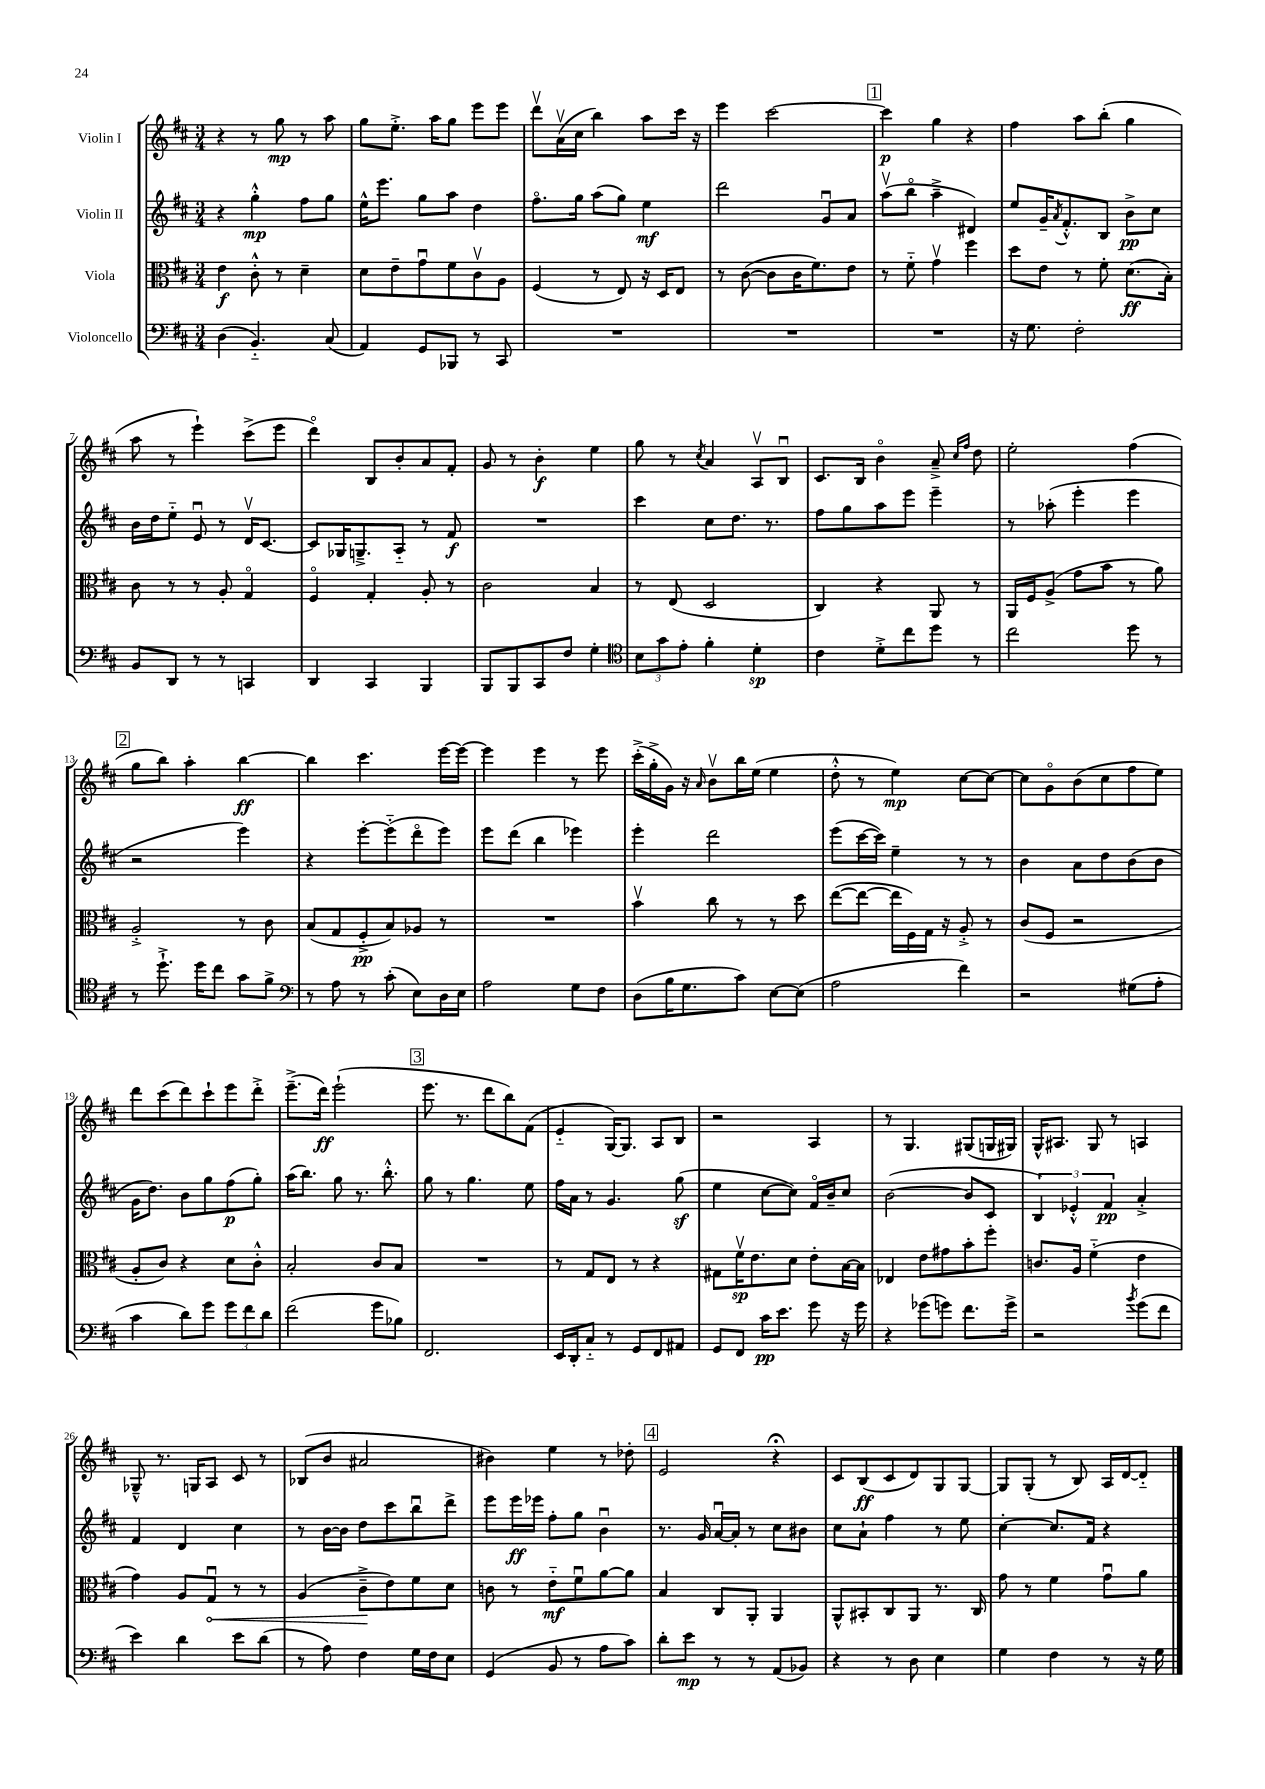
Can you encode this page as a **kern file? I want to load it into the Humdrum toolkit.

**kern	**dynam	**kern	**dynam	**kern	**dynam	**kern	**dynam
*part4	*part4	*part3	*part3	*part2	*part2	*part1	*part1
*staff4	*staff4	*staff3	*staff3	*staff2	*staff2	*staff1	*staff1
*I"Violoncello	*	*I"Viola	*	*I"Violin II	*	*I"Violin I	*
*clefF4	*	*clefC3	*	*clefG2	*	*clefG2	*
*k[f#c#]	*	*k[f#c#]	*	*k[f#c#]	*	*k[f#c#]	*
*M3/4	*	*M3/4	*	*M3/4	*	*M3/4	*
=1	=1	=1	=1	=1	=1	=1	=1
(4D\	.	4e\	f	4r	.	4r	.
4.BB/)	.	8c#'^^\	.	4gg'^^\	mp	8r	.
.	.	8r	.	.	.	8gg\	mp
.	.	4d~\	.	8ff#\L	.	8r	.
(8C#/	.	.	.	8gg\J	.	8aa\	.
=2	=2	=2	=2	=2	=2	=2	=2
4AA/)	.	8d\L	.	16ee^^\KL	.	8gg\L	.
.	.	.	.	8.eee\J	.	.	.
.	.	8e~\	.	.	.	8.ee'^\J	.
8GG/L	.	8gu\	.	8gg\L	.	.	.
.	.	.	.	.	.	16aa\KL	.
8BBB-X/J	.	8f#\	.	8aa\J	.	8gg\J	.
8r	.	8c#v\	.	4dd\	.	8eee\L	.
8CC#/	.	8A\J	.	.	.	8eee\J	.
=3	=3	=3	=3	=3	=3	=3	=3
2.r	.	(4F#/	.	8.ff#\L	.	8dddv\L	.
.	.	.	.	.	.	(16av\L	.
.	.	.	.	16gg\Jk	.	16cc#\JJ	.
.	.	8r	.	(8aa\L	.	4bb\)	.
.	.	8E/)	.	8gg\J)	.	.	.
.	.	16r	.	4ee\	mf	8aa\L	.
.	.	16D/KL	.	.	.	.	.
.	.	8E/J	.	.	.	16ccc#\Jk	.
.	.	.	.	.	.	16r	.
=4	=4	=4	=4	=4	=4	=4	=4
2.r	.	8r	.	2ddd\	.	4eee\	.
.	.	([8c#\	.	.	.	.	.
.	.	8c#\L]	.	.	.	[2ccc#\	.
.	.	16c#\K	.	.	.	.	.
.	.	8.f#\)	.	.	.	.	.
.	.	.	.	8gu/L	.	.	.
.	.	8e\J	.	8a/J	.	.	.
!!LO:REH:place=s1:t=1
=5	=5	=5	=5	=5	=5	=5	=5
2.r	.	8r	.	(8aav\L	.	4ccc#\]	p
.	.	8f#\	.	8bb\J	.	.	.
.	.	4gv\	.	4aa~^\	.	4gg\	.
.	.	4ff#\	.	4d#X/)	.	4r	.
=6	=6	=6	=6	=6	=6	=6	=6
16r	.	8dd\L	.	8ee/L	.	4ff#\	.
8.G\	.	.	.	.	.	.	.
.	.	8e\J	.	16g~/K	.	.	.
.	.	.	.	8qa/	.	.	.
.	.	.	.	8.f#'^^/	.	.	.
2F#'\	.	8r	.	.	.	8aa\L	.
.	.	8f#'\	.	8B/J	.	(8bb'\J	.
.	.	(8.d\L	ff	8b^\L	pp	4gg\	.
.	.	.	.	8cc#\J	.	.	.
.	.	16B'\Jk)	.	.	.	.	.
!!LO:LB:g=z
=7	=7	=7	=7	=7	=7	=7	=7
8BB/L	.	8c#\	.	16b\LL	.	8aa\	.
.	.	.	.	16dd\J	.	.	.
8DD/J	.	8r	.	8ee\J	.	8r	.
8r	.	8r	.	8eu/	.	4eee`\)	.
8r	.	8A'/	.	8r	.	.	.
4CCn/	.	4G/	.	16dv/KL	.	(8ccc#^\L	.
.	.	.	.	[8.c#/J	.	.	.
.	.	.	.	.	.	8eee\J	.
=8	=8	=8	=8	=8	=8	=8	=8
4DD/	.	4F#/	.	8c#/L]	.	4ddd\)	.
.	.	.	.	16G-X/K	.	.	.
.	.	.	.	8.Gn~^/	.	.	.
4CC#/	.	4G'/	.	.	.	8B/L	.
.	.	.	.	8A/J	.	8b'/	.
4BBB/	.	8A'/	.	8r	.	8a/	.
.	.	8r	.	8f#/	f	8f#'/J	.
=9	=9	=9	=9	=9	=9	=9	=9
8BBB/L	.	2c#\	.	2.r	.	8g/	.
8BBB/	.	.	.	.	.	8r	.
8CC#/	.	.	.	.	.	4b'\	f
8F#/J	.	.	.	.	.	.	.
4G'\	.	4B/	.	.	.	4ee\	.
=10	=10	=10	=10	=10	=10	=10	=10
*clefC4	*	*	*	*	*	*	*
12B\L	.	8r	.	4ccc#\	.	8gg\	.
12g\	.	.	.	.	.	.	.
.	.	(8E/	.	.	.	8r	.
12e'\J	.	.	.	.	.	.	.
.	.	.	.	.	.	8qcc#/	.
4f#'\	.	2D/	.	8cc#\L	.	4a/	.
.	.	.	.	8.dd\J	.	.	.
4d'\	sp	.	.	.	.	8Av/L	.
.	.	.	.	8.r	.	.	.
.	.	.	.	.	.	8Bu/J	.
=11	=11	=11	=11	=11	=11	=11	=11
4c#\	.	4C#/)	.	8ff#\L	.	8.c#/L	.
.	.	.	.	8gg\	.	.	.
.	.	.	.	.	.	16B/Jk	.
8d'^\L	.	4r	.	8aa\	.	4b\	.
8cc#\	.	.	.	8eee\J	.	.	.
8dd\J	.	8AA/	.	4eee~\	.	8a~^/	.
.	.	.	.	.	.	16qqcc#/LL	.
.	.	.	.	.	.	16qqff#/JJ	.
8r	.	8r	.	.	.	8dd\	.
=12	=12	=12	=12	=12	=12	=12	=12
2cc#\	.	16AA/LL	.	8r	.	2ee'\	.
.	.	16F#/J	.	.	.	.	.
.	.	(8A^/J	.	(8aa-X'\	.	.	.
.	.	8g\L	.	4eee'\	.	.	.
.	.	8b\J	.	.	.	.	.
8dd\	.	8r	.	4eee\	.	(4ff#\	.
8r	.	8a\)	.	.	.	.	.
!!LO:LB:g=z
!!LO:REH:place=s1:t=2
=13	=13	=13	=13	=13	=13	=13	=13
8r	.	2A'^/	.	2r	.	8gg\L	.
8.dd`^\	.	.	.	.	.	8bb\J)	.
.	.	.	.	.	.	4aa'\	.
16dd\KL	.	.	.	.	.	.	.
8cc#\J	.	.	.	.	.	.	.
8g\L	.	8r	.	4eee\)	.	[4bb\	ff
8f#^\J	.	8c#\	.	.	.	.	.
=14	=14	=14	=14	=14	=14	=14	=14
*clefF4	*	*	*	*	*	*	*
8r	.	(8B/L	.	4r	.	4bb\]	.
8A\	.	8G/	.	.	.	.	.
8r	.	8F#'^/	pp	[8eee'\L	.	4.ccc#\	.
(8c#'\	.	8B/)	.	(8eee\]	.	.	.
8E\L)	.	8A-X/J	.	8ddd\	.	.	.
16D\L	.	8r	.	8eee\J)	.	[16eee\LL	.
16E\JJ	.	.	.	.	.	16eee\JJ_	.
=15	=15	=15	=15	=15	=15	=15	=15
2A\	.	2.r	.	8eee\L	.	4eee\]	.
.	.	.	.	(8ddd\J	.	.	.
.	.	.	.	4bb\	.	4eee\	.
8G\L	.	.	.	4eee-X\)	.	8r	.
8F#\J	.	.	.	.	.	8eee\	.
=16	=16	=16	=16	=16	=16	=16	=16
(8D\L	.	4bv\	.	4eee'\	.	(16ccc#'^\LL	.
.	.	.	.	.	.	16gg'^\	.
16B\K	.	.	.	.	.	16g\JJ)	.
8.G\	.	.	.	.	.	16r	.
.	.	.	.	.	.	16qqa/	.
.	.	8cc#\	.	2ddd\	.	8bv\L	.
8c#\J)	.	8r	.	.	.	16bb\L	.
.	.	.	.	.	.	(16ee\JJ	.
[8E\L	.	8r	.	.	.	4ee\	.
(8E\J]	.	8dd\	.	.	.	.	.
=17	=17	=17	=17	=17	=17	=17	=17
2A\	.	([8ee\L	.	(8eee\L	.	8dd'^^\	.
.	.	8ee\J_	.	[16ccc#\L	.	8r	.
.	.	.	.	16ccc#\JJ])	.	.	.
.	.	16ee\LL]	.	4ee~\	.	4ee\)	mp
.	.	16F#\)	.	.	.	.	.
.	.	16G\JJ	.	.	.	.	.
.	.	16r	.	.	.	.	.
4f#\)	.	8A'^/	.	8r	.	[8cc#\L	.
.	.	8r	.	8r	.	8cc#\J_	.
=18	=18	=18	=18	=18	=18	=18	=18
2r	.	(8c#/L	.	4b\	.	8cc#\L]	.
.	.	8F#/J	.	.	.	8g\	.
.	.	2r	.	8a\L	.	(8b\	.
.	.	.	.	8dd\	.	8cc#\	.
(8G#X\L	.	.	.	(8b\	.	8ff#\	.
8A'\J	.	.	.	8b\J	.	8ee\J)	.
!!LO:LB:g=z
=19	=19	=19	=19	=19	=19	=19	=19
4c#\	.	8A'/L	.	16g\KL	.	8ddd\L	.
.	.	.	.	8.dd\J)	.	.	.
.	.	8c#/J)	.	.	.	(8ccc#\	.
8d\L)	.	4r	.	8b\L	.	8ddd\)	.
8g\J	.	.	.	8gg\	.	8ccc#`\	.
12g\L	.	8d\L	.	(8ff#\	p	8eee\	.
12f#\	.	.	.	.	.	.	.
.	.	8c#'^^\J	.	8gg'\J)	.	8ddd'^\J	.
12d\J	.	.	.	.	.	.	.
=20	=20	=20	=20	=20	=20	=20	=20
(2f#\	.	2B'/	.	(16aa\KL	.	(8.eee~^\L	.
.	.	.	.	8.bb\J)	.	.	.
.	.	.	.	.	.	16ddd\Jk)	ff
.	.	.	.	8gg\	.	(2eee`\	.
.	.	.	.	8.r	.	.	.
8g\L	.	8c#/L	.	.	.	.	.
.	.	.	.	8.bb'^^\	.	.	.
8B-X\J)	.	8B/J	.	.	.	.	.
!!LO:REH:place=s1:t=3
=21	=21	=21	=21	=21	=21	=21	=21
2.FF#/	.	2.r	.	8gg\	.	8.eee\	.
.	.	.	.	8r	.	.	.
.	.	.	.	.	.	8.r	.
.	.	.	.	4.gg\	.	.	.
.	.	.	.	.	.	8ddd\L	.
.	.	.	.	.	.	8bb\)	.
.	.	.	.	8ee\	.	(8f#\J	.
=22	=22	=22	=22	=22	=22	=22	=22
16EE/LL	.	8r	.	16ff#\LL	.	4e/	.
16DD'/J	.	.	.	16a\JJ	.	.	.
8C#/J	.	8G/L	.	8r	.	.	.
8r	.	8E/J	.	4.g/	.	[16G/KL)	.
.	.	.	.	.	.	8.G/J]	.
8GG/L	.	8r	.	.	.	.	.
8FF#/	.	4r	.	.	.	8A/L	.
8AA#X/J	.	.	.	(8ggz\	.	8B/J	.
=23	=23	=23	=23	=23	=23	=23	=23
8GG/L	.	8G#X\L	.	4ee\	.	2r	.
8FF#/J	.	16f#v\K	sp	.	.	.	.
.	.	8.e\	.	.	.	.	.
16c#\KL	pp	.	.	[8cc#\L	.	.	.
8.e\J	.	.	.	.	.	.	.
.	.	8d\J	.	8cc#\J])	.	.	.
8g\	.	8e'\L	.	16f#/LL	.	4A/	.
.	.	.	.	16b~/J	.	.	.
16r	.	[16B\L	.	8cc#/J	.	.	.
16g\	.	16B\JJ]	.	.	.	.	.
=24	=24	=24	=24	=24	=24	=24	=24
4r	.	4E-X/	.	([2b\	.	8r	.
.	.	.	.	.	.	4.G/	.
(8g-X\L	.	8e\L	.	.	.	.	.
8gn\J)	.	8g#X\	.	.	.	.	.
8.f#\L	.	8b'\	.	8b/L]	.	(8G#X/L	.
.	.	8ff#'\J	.	8c#/J	.	16Gn/L	.
16g^\Jk	.	.	.	.	.	16G#X/JJ)	.
=25	=25	=25	=25	=25	=25	=25	=25
2r	.	8.cn/L	.	6B/)	.	16G^^/KL	.
.	.	.	.	.	.	8.A#X/J	.
.	.	.	.	6e-X'^^/	.	.	.
.	.	16A/Jk	.	.	.	.	.
.	.	(4f#\	.	.	.	8G/	.
.	.	.	.	6f#/	pp	.	.
.	.	.	.	.	.	8r	.
8qb/	.	.	.	.	.	.	.
(8g\L	.	4e\	.	4a'^/	.	4An/	.
8f#\J	.	.	.	.	.	.	.
!!LO:LB:g=z
=26	=26	=26	=26	=26	=26	=26	=26
4e\)	.	4g\)	.	4f#/	.	8G-X~^^/	.
.	.	.	.	.	.	8.r	.
4d\	.	8A/L	.	4d/	.	.	.
.	.	.	.	.	.	16Gn/KL	.
!	!	!	!LO:HP:b	!	!	!	!
.	.	8Gu/J	<	.	.	8A/J	.
8e\L	.	8r	.	4cc#\	.	8c#/	.
(8d\J	.	8r	.	.	.	8r	.
=27	=27	=27	=27	=27	=27	=27	=27
8r	.	(4A/	.	8r	.	(8B-X/L	.
8A\)	.	.	.	[16b\LL	.	8b/J	.
.	.	.	.	16b\JJ]	.	.	.
4F#\	.	8c#~^\L	.	8dd\L	.	2a#X/	.
.	.	8e\)	[	8ccc#\	.	.	.
16G\LL	.	8f#\	.	8bbu\	.	.	.
16F#\J	.	.	.	.	.	.	.
8E\J	.	8d\J	.	8ddd^\J	.	.	.
=28	=28	=28	=28	=28	=28	=28	=28
(4GG/	.	8cn\	.	8eee\L	.	4b#X\)	.
.	.	8r	.	16eee\L	ff	.	.
.	.	.	.	16eee-X\JJ	.	.	.
8BB/	.	8e\L	mf	8ff#'\L	.	4ee\	.
8r	.	8f#u\	.	8gg\J	.	.	.
8A\L	.	[8a\	.	4bu\	.	8r	.
8c#\J)	.	8a\J]	.	.	.	8dd-X'\	.
!!LO:REH:place=s1:t=4
=29	=29	=29	=29	=29	=29	=29	=29
8d'\L	.	4B/	.	8.r	.	2e/	.
8e\J	mp	.	.	.	.	.	.
.	.	.	.	16g/	.	.	.
8r	.	8C#/L	.	[16au/LL	.	.	.
.	.	.	.	16a'/JJ]	.	.	.
8r	.	8AA'/J	.	8r	.	.	.
(8AA/L	.	4AA/	.	8cc#\L	.	4r;<	.
8BB-X/J)	.	.	.	8b#X\J	.	.	.
=30	=30	=30	=30	=30	=30	=30	=30
4r	.	8AA^^/L	.	8cc#\L	.	8c#/L	.
.	.	8BB#X'/	.	8a`\J	.	(8B/	ff
8r	.	8C#/	.	4ff#\	.	8c#/	.
8D\	.	8AA/J	.	.	.	8d/)	.
4E\	.	8.r	.	8r	.	8G/	.
.	.	.	.	8ee\	.	[8G/J	.
.	.	16C#/	.	.	.	.	.
=31	=31	=31	=31	=31	=31	=31	=31
4G\	.	8g\	.	[4cc#'\	.	8G/L]	.
.	.	8r	.	.	.	(8G'/J	.
4F#\	.	4f#\	.	8.cc#/L]	.	8r	.
.	.	.	.	.	.	8B/)	.
.	.	.	.	16f#/Jk	.	.	.
8r	.	8gu\L	.	4r	.	16A/LL	.
.	.	.	.	.	.	[16d/J	.
16r	.	8a\J	.	.	.	8d/J]	.
16G\	.	.	.	.	.	.	.
==	==	==	==	==	==	==	==
*-	*-	*-	*-	*-	*-	*-	*-
